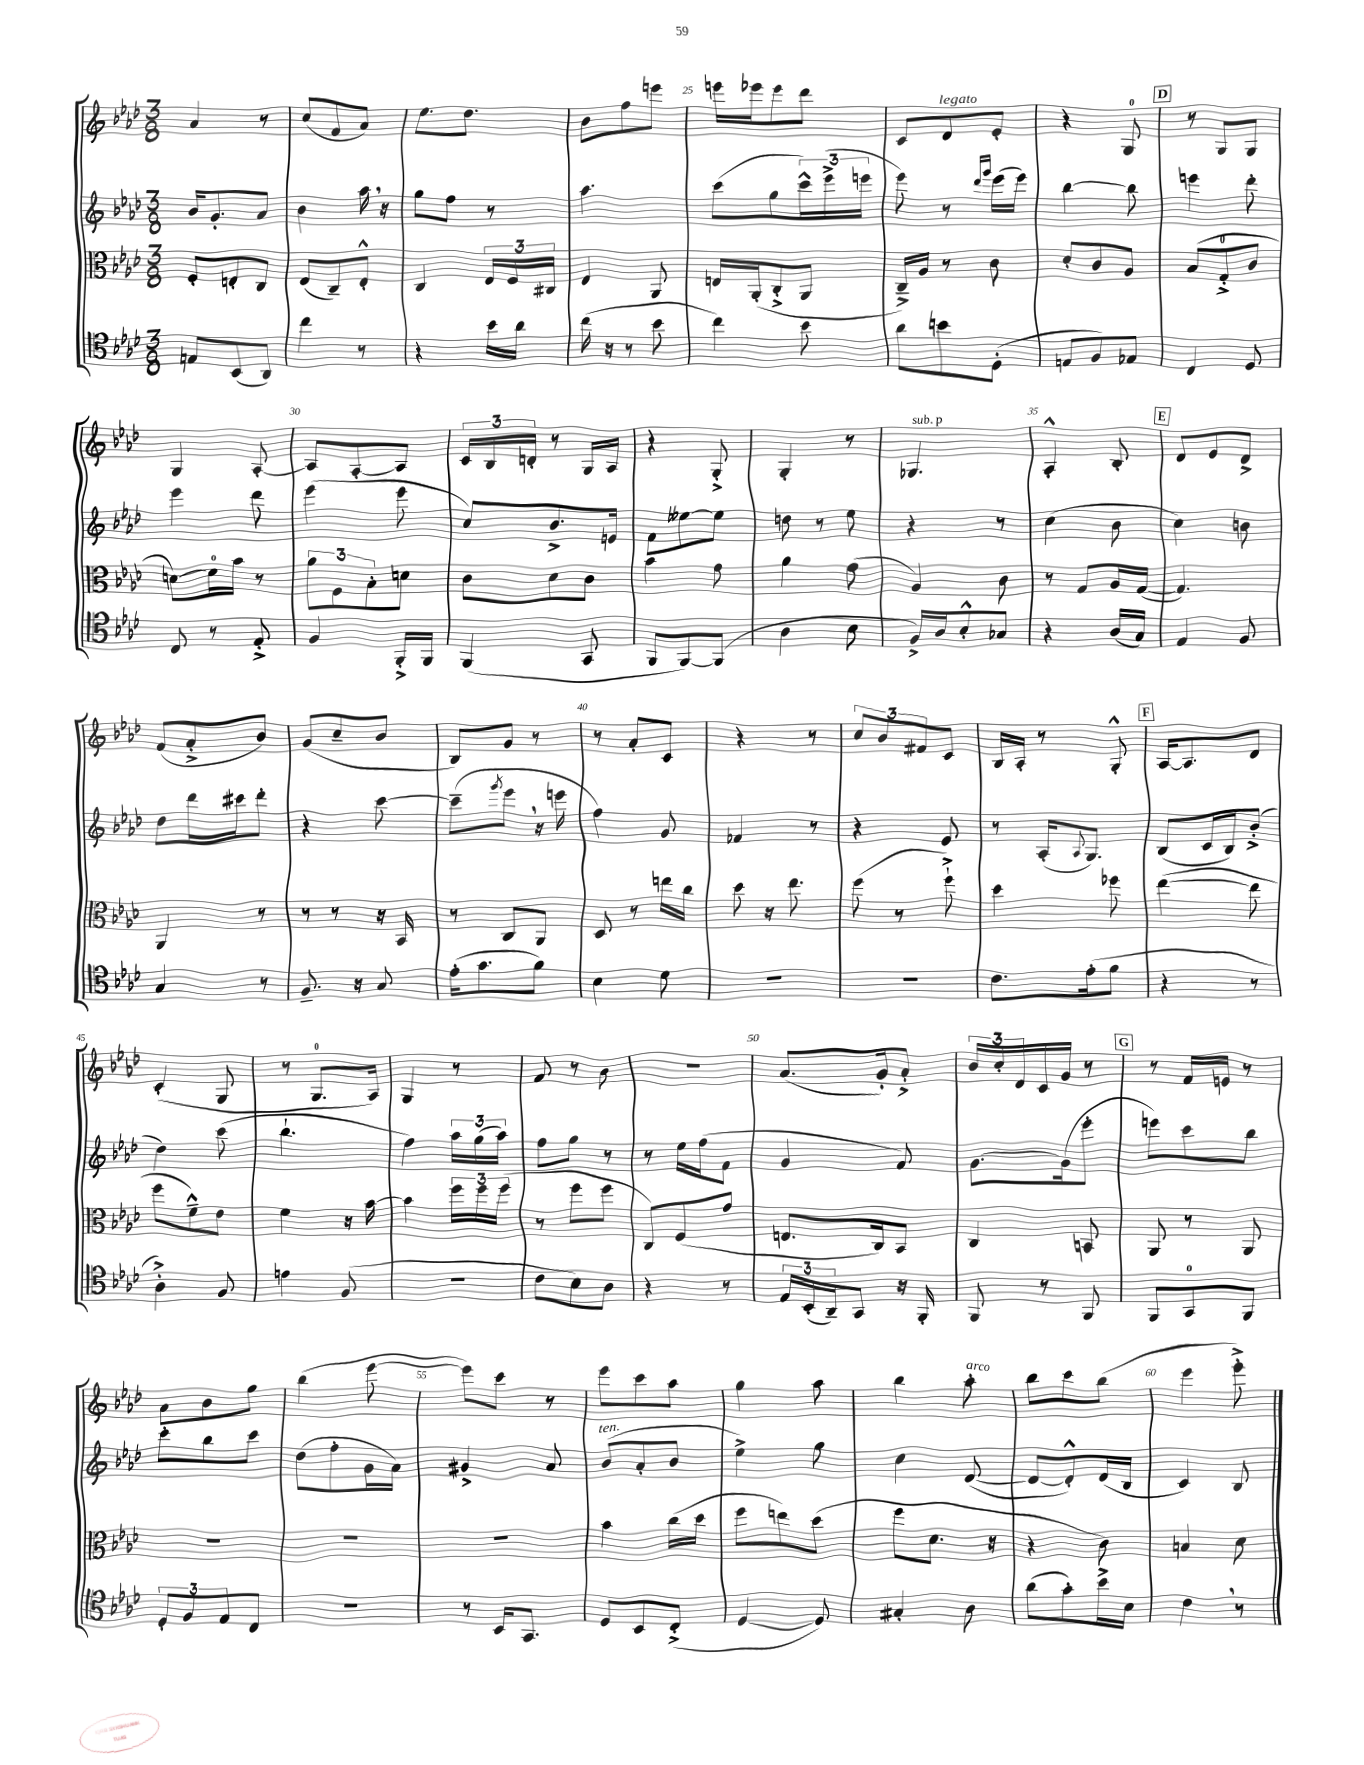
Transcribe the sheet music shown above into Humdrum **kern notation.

**kern	**kern	**kern	**kern
*part4	*part3	*part2	*part1
*staff4	*staff3	*staff2	*staff1
*clefC4	*clefC3	*clefG2	*clefG2
*k[b-e-a-d-]	*k[b-e-a-d-]	*k[b-e-a-d-]	*k[b-e-a-d-]
*M3/8	*M3/8	*M3/8	*M3/8
=21	=21	=21	=21
8En/L	8F'/L	16b-/KL	4a-/
.	.	8.g'/	.
(8BB-/	8En'/	.	.
8AA-/J)	8C/J	8a-/J	8r
=22	=22	=22	=22
4cc\	(8E-/L	4b-\	(8cc/L
.	8C~/)	.	8f/
8r	8E-'^^/J	16aa-,\	8a-/J)
.	.	16r	.
=23	=23	=23	=23
4r	4C/	8gg\L	8.ee-\L
.	.	8ff\J	.
.	.	.	8.dd-\J
16b-\LL	24E-/LL	8r	.
.	24F/	.	.
16a-\JJ	.	.	.
.	24C#X/JJ	.	.
=24	=24	=24	=24
(16cc\	4E-/	4.aa-\	8b-\L
16r	.	.	.
8r	.	.	8ff\
8b-\	8AA-/	.	8eeen\J
=25	=25	=25	=25
4cc\)	16En/LL	(8ccc\L	16eeen\LL
.	(16AA-'/J	.	16eee-X\J
.	8C'^/	8gg\	8eee-\
8b-\	8AA-/J	24ccc^^\L)	8ddd-\J
.	.	(24eee-^\	.
.	.	24eeen\JJ	.
=26	=26	=26	=26
8a-\L	16C~^/LL)	8eee-\)	8c/L
.	16A-/JJ	.	.
!	!	!	!LO:TX:a:i:t=legato
8bn\	8r	8r	8d-/
.	.	16qqddd-/LL	.
.	.	16qqggg/JJ	.
(8D-'\J	8c\	(16eee-\LL	8e-'/J
.	.	16eee-\JJ)	.
=27	=27	=27	=27
8En/L	8d-'/L	[4bb-\	4r
8F/)	8c/	.	.
8E-X/J	8A-/J	8bb-\]	8G/
!!LO:REH:place=s1:t=D
=28	=28	=28	=28
4C/	(8B-/L	4eeen\	8r
.	8G'^/	.	8G/L
8D-/	8c/J	8ddd-'\	8G/J
!!LO:LB:g=z
=29	=29	=29	=29
8C/	[8dn\L)	4eee-\	4G/
8r	16d\L]	.	.
.	16b-\JJ	.	.
8E-'^/	8r	8ddd-\	[8A-'/
=30	=30	=30	=30
4F/	12a-\L	(4eee-\	8A-/L]
.	12F\	.	.
.	.	.	[8A-'/
.	12B-'\	.	.
16FF'^/LL	8dn\J	8eee-\	8A-/J]
16FF/JJ	.	.	.
=31	=31	=31	=31
(4FF/	8c\L	8cc/L)	24c/LL
.	.	.	24B-/
.	.	.	24dn'/JJ
.	8d-\	8.b-^/	8r
8GG/	8c\J	.	16G/LL
.	.	16en/Jk	16A-/JJ
=32	=32	=32	=32
8FF/L	4b-\	8f\L	4r
[8FF/)	.	[8ee--X\	.
(8FF/J]	8g\	8ee--\J]	8G'^/
=33	=33	=33	=33
4A-\	4a-\	8ddn\	4G'/
.	.	8r	.
8B-\	(8g\	8ee-\	8r
=34	=34	=34	=34
!	!	!	!LO:TX:a:i:t=sub. p
16F^/LL)	4A-/)	4r	4.G-X/
16A-/J	.	.	.
8B-'^^/	.	.	.
8G-X/J	8c\	8r	.
=35	=35	=35	=35
4r	8r	(4cc\	4A-'^^/
.	8G/L	.	.
(16A-/LL	16A-/L	8b-\	8B-'/
16G/JJ)	([16G/JJ	.	.
!!LO:REH:place=s1:t=E
=36	=36	=36	=36
4E-/	4.G/])	4cc\)	8d-/L
.	.	.	8e-/
8F/	.	8bn\	8d-^/J
!!LO:LB:g=z
=37	=37	=37	=37
4G/	4AA-/	8dd-\L	(8f/L
.	.	16ddd-\L	8a-'^/
.	.	16ccc#X\J	.
8r	8r	8ddd-'\J	8b-/J)
=38	=38	=38	=38
8.F~/	8r	4r	(8g/L
.	8r	.	8cc~/
16r	.	.	.
8G/	16r	[8ccc\	8b-/J
.	16BB-/	.	.
=39	=39	=39	=39
(16e-'\KL	8r	(8ccc~\L]	8B-/L)
8.g\	.	.	.
.	.	8qggg/	.
.	8C/L	8eee-,\J	8g/J
8f\J)	8AA-/J	16r	8r
.	.	16eeen\	.
=40	=40	=40	=40
4B-\	8D-/	4ff\)	8r
.	8r	.	8a-'/L
8d-\	16een\LL	8g/	8c/J
.	16cc\JJ	.	.
=41	=41	=41	=41
4.r	8dd-\	4f-X/	4r
.	16r	.	.
.	8.ee-\	.	.
.	.	8r	8r
=42	=42	=42	=42
4.r	(8ff\	4r	12cc/L
.	.	.	12b-/
.	8r	.	.
.	.	.	12f#X/
.	8ff`^\)	8e-/	8c/J
=43	=43	=43	=43
8.c\L	4dd-\	8r	16B-/LL
.	.	.	16A-'/JJ
.	.	(16A-'/KL	8r
.	.	8qqA-/	.
(16e-'\k	.	8.G/J)	.
8f\J	8ff-X\	.	8G'^^/
!!LO:REH:place=s1:t=F
=44	=44	=44	=44
4r	([4ee-\	(8B-/L	[16A-/KL
.	.	.	8.A-/]
.	.	16c/L	.
.	.	16B-/J)	.
8r	8ee-\]	(8b-'^/J	8d-/J
!!LO:LB:g=z
=45	=45	=45	=45
4A-'^\)	8ff\L	4dd-\)	(4c'/
.	8f~^^\)	.	.
8F/	8e-\J	(8ccc\	8G/
=46	=46	=46	=46
4en\	4f\	4.bb-`\	8r
.	.	.	8.G/L
(8F/	16r	.	.
.	[16b-\	.	16A-/Jk)
=47	=47	=47	=47
4.r	4b-\]	4ff\)	4G/
.	24ff\LL	24aa-\LL	8r
.	24ff\	(24gg\	.
.	(24ff\JJ	24aa-\JJ)	.
=48	=48	=48	=48
8c\L	8r	8ff\L	8f/
8B-\)	8ff\L	8gg\J	8r
8A-\J	8ff\J	8r	8b-\
=49	=49	=49	=49
4r	8C/L)	8r	4.r
.	(8F/	16ee-\LL	.
.	.	(16ff\J	.
8r	8g/J	8f\J	.
=50	=50	=50	=50
24E-/LL	8.En/L	4g/	(8.a-/L
(24BB-'/	.	.	.
24AA-~/J)	.	.	.
8GG/J	.	.	.
.	16C/k)	.	16g'/k)
16r	8BB-/J	8f/)	8a-'^/J
16FF'/	.	.	.
=51	=51	=51	=51
8FF/	4C/	[8.g\L	24b-/LL
.	.	.	24cc'/
.	.	.	24d-/
8r	.	.	16c/
.	.	(16g\k]	16g/JJ
8FF/	8BBn/	8eee-'\J	8r
!!LO:REH:place=s1:t=G
=52	=52	=52	=52
8FF/L	8AA-/	8eeen\L)	8r
8GG/	8r	8ccc\	16f/LL
.	.	.	16en/JJ
8FF/J	8AA-/	8bb-\J	8r
!!LO:LB:g=z
=53	=53	=53	=53
12D-'/L	4.r	8ccc'\L	8a-\L
12F/	.	.	.
.	.	8bb-\	8b-\
12E-/	.	.	.
8C/J	.	8ccc\J	8gg\J
=54	=54	=54	=54
4.r	4.r	(8dd-\L	(4bb-\
.	.	8ff'\	.
.	.	16g\L	[8eee-\
.	.	16a-\JJ)	.
=55	=55	=55	=55
8r	4.r	4g#X^/	8eee-\L])
16BB-/KL	.	.	8ccc\J
8.GG/J	.	.	.
.	.	8a-/	8r
=56	=56	=56	=56
!	!	!LO:TX:a:i:t=ten.	!
8D-/L	4b-\	(8b-/L	8eee-\L
8BB-/	.	8a-'/	8ccc\
(8C'^/J	(16cc\LL	8b-/J	8aa-\J
.	16dd-\JJ	.	.
=57	=57	=57	=57
[4D-/	8ff\L	4ee-^\)	4gg\
.	8een\)	.	.
8D-/])	(8dd-\J	8gg\	8aa-\
=58	=58	=58	=58
4G#X'/	8ff\L	4cc\	4bb-\
.	8.d-\J	.	.
!	!	!	!LO:TX:a:i:t=arco
8A-\	.	([8d-/	8aa-'\
.	16r	.	.
=59	=59	=59	=59
(8a-\L	4r	8d-/L_	8bb-\L
8g'\)	.	8d-'^^/])	8ccc\
16b-^\L	8c\)	(16d-/L	(8bb-\J
16B-\JJ	.	16B-/JJ	.
=60	=60	=60	=60
4c,\	4Bn/	4c/)	4eee-\
8r	8d-\	8B-/	8eee-'^\)
==	==	==	==
*-	*-	*-	*-
